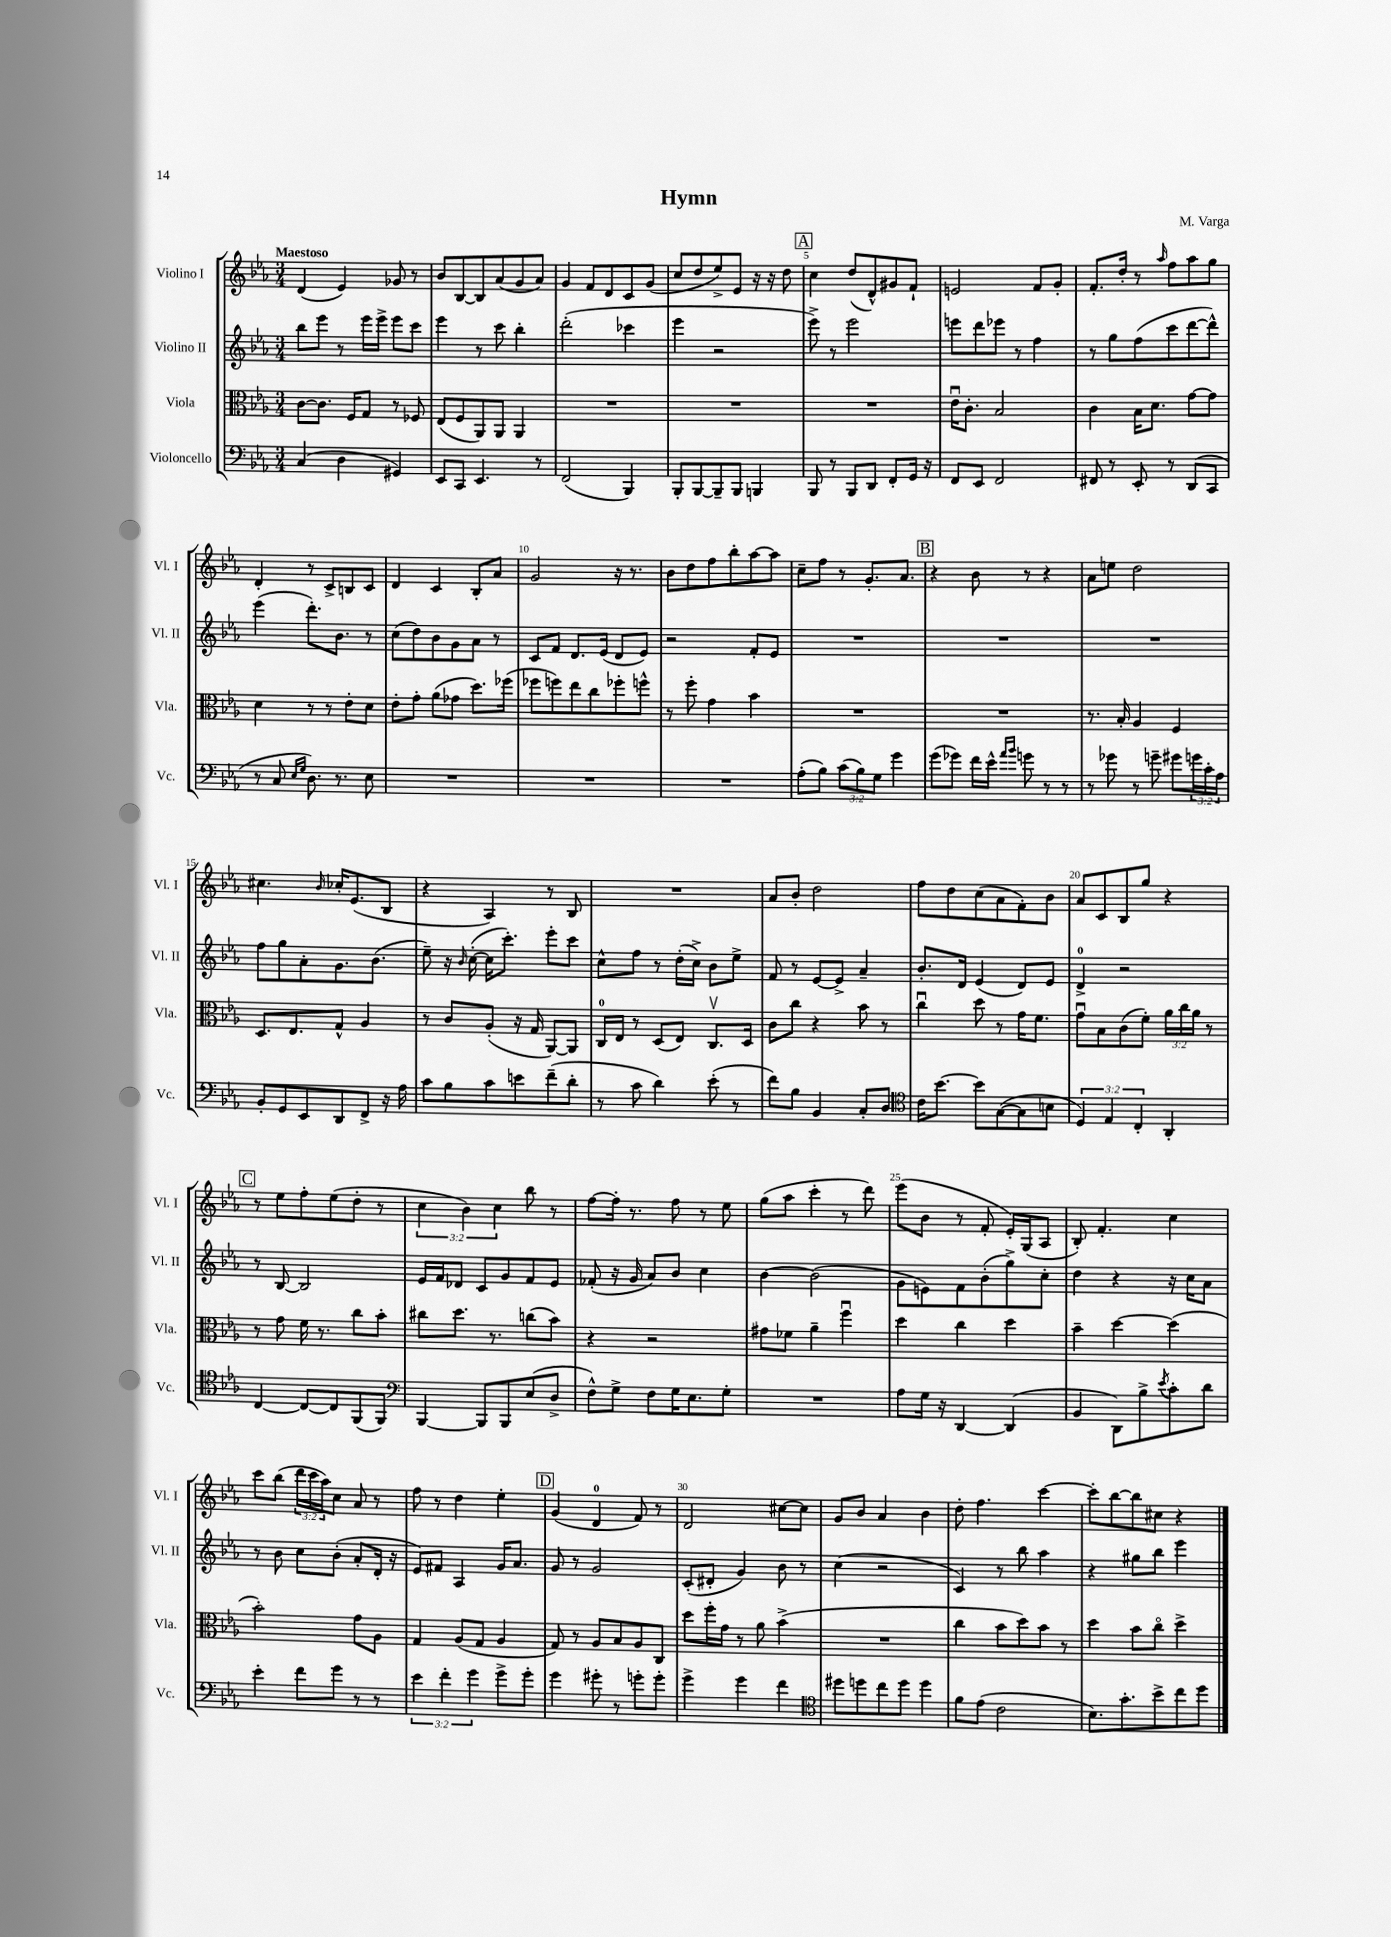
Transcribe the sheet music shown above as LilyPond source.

\header { title = "Hymn" composer = "M. Varga" }
<<
\new StaffGroup <<
\new Staff = "s0" \with { instrumentName = "Violino I" shortInstrumentName = "Vl. I" } {
    \clef treble \key ees \major \numericTimeSignature \time 3/4 \override Staff.TupletNumber.text = #tuplet-number::calc-fraction-text \tempo "Maestoso"
    d'4( ees'4) ges'8 r8 |
    bes'8 bes8~ bes8 aes'8( g'8 aes'8) |
    g'4 f'8 d'8 c'8 g'8( |
    c''8 d''8 ees''8->) ees'8 r16 r16 d''8 |
    \mark \markup { \box "A" } c''4 d''8( d'8-^) gis'8 f'8-! |
    e'2 f'8 g'8-. |
    f'8.-. d''16-. r8 \grace { aes''16 } f''8 aes''8 g''8 |
    d'4-. r8 c'8-> b8 c'8 |
    d'4 c'4 bes8-. aes'8 |
    g'2 r16 r8. |
    bes'8 d''8 f''8 bes''8-. aes''8~ aes''8 |
    c''8-- f''8 r8 g'8.-. aes'8. |
    \mark \markup { \box "B" } r4 bes'8 r8 r4 |
    aes'8 e''8 d''2 |
    cis''4. \grace { bes'16 } ces''16-. ees'8.( bes8 |
    r4 aes4) r8 bes8 |
    R2. |
    aes'8 bes'8-. d''2 |
    f''8 d''8 c''8( aes'8 f'8-.) bes'8 |
    aes'8 c'8 bes8 g''8 r4 |
    \mark \markup { \box "C" } r8 ees''8 f''8-. ees''8( d''8-. r8 |
    \tuplet 3/2 { c''4 bes'4) c''4 } bes''8 r8 |
    f''8~ f''16-. r8. f''8 r8 ees''8 |
    g''8( aes''8 c'''4-. r8 d'''8) |
    ees'''8( bes'8 r8 f'8-. ees'16-.) g16( aes8 |
    bes8-.) f'4.-. c''4 |
    c'''8 bes''8( \tuplet 3/2 { d'''16 c'''16 aes''16) } c''8 aes'8 r8 |
    f''8 r8 d''4 ees''4-. |
    \mark \markup { \box "D" } g'4( d'4-0 f'8) r8 |
    d'2 cis''8~ cis''8 |
    g'8 bes'8 aes'4 bes'4 |
    d''8-. f''4. c'''4~ |
    c'''8-. bes''8~ bes''8 cis''8 r4 \bar "|." |
}
\new Staff = "s1" \with { instrumentName = "Violino II" shortInstrumentName = "Vl. II" } {
    \clef treble \key ees \major \numericTimeSignature \time 3/4
    bes''8 ees'''8 r8 ees'''16 ees'''16-> ees'''8 c'''8 |
    ees'''4 r8 c'''8 bes''4-. |
    d'''2-.( ces'''4 |
    ees'''4 r2 |
    \mark \markup { \box "A" } ees'''8->) r8 ees'''2 |
    e'''8 d'''8 ees'''8 r8 f''4 |
    r8 g''8 f''8( c'''8 d'''8~ d'''8-^) |
    ees'''4( d'''8.-.) bes'8. r8 |
    c''8( d''8) bes'8 g'8 aes'8 r8 |
    c'8 f'8 d'8. ees'16( d'8 ees'8) |
    r2 f'8-. ees'8 |
    R2. |
    \mark \markup { \box "B" } R2. |
    R2. |
    f''8 g''8 aes'8-. g'8. bes'8.( |
    ees''8--) r16 \grace { bes'16 } c''16~-.( c''16 c'''8.-.) ees'''8-. c'''8 |
    c''8-^ f''8 r8 d''16-.( c''16->) bes'8 ees''8-> |
    f'8 r8 ees'8~ ees'8-> aes'4-- |
    bes'8.-. d'16 ees'4( d'8) ees'8 |
    d'4-0-> r2 |
    \mark \markup { \box "C" } r8 bes8~ bes2 |
    ees'16 f'16 des'8 c'8 g'8 f'8 ees'8 |
    fes'8-.( r16 g'16 aes'8) bes'8 c''4 |
    bes'4~ bes'2( |
    g'8 e'8) f'8 bes'8-.( g''8->) c''8-. |
    d''4 r4 r16 c''16 aes'8 |
    r8 bes'8 c''8 bes'8-.( aes'8-. d'16-. r16 |
    ees'8) fis'8 aes4 g'16 aes'8. |
    \mark \markup { \box "D" } g'8 r8 g'2 |
    c'8-.( dis'8-. g'4) bes'8 r8 |
    c''4( r2 |
    c'4) r8 bes''8 aes''4 |
    r4 gis''8 bes''8 ees'''4 \bar "|." |
}
\new Staff = "s2" \with { instrumentName = "Viola" shortInstrumentName = "Vla." } {
    \clef alto \key ees \major \numericTimeSignature \time 3/4 \override Staff.TupletNumber.text = #tuplet-number::calc-fraction-text
    c'8~ c'8. f16 g8 r8 fes8 |
    ees8( f8 aes,8) aes,8 aes,4 |
    R2. |
    R2. |
    \mark \markup { \box "A" } R2. |
    ees'16\downbow c'8.-. bes2 |
    c'4 bes16 d'8. g'8~ g'8 |
    d'4 r8 r8 ees'8-. d'8 |
    ees'8-. g'8-. aes'8( ges'8 d''8.) fes''16( |
    fes''8 f''8) ees''8 c''8 fes''8-. f''8-^ |
    r8 f''8-. g'4 bes'4 |
    R2. |
    \mark \markup { \box "B" } R2. |
    r8. bes16-. aes4 f4 |
    d8. ees8. g8-^ aes4 |
    r8 c'8 aes8-.( r16 g16 aes,8~) aes,8 |
    c16-0 ees16 r8 d8( ees8) c8.\upbow d16 |
    c'8 c''8 r4 bes'8 r8 |
    c''4\downbow d''8 r8 g'16 f'8. |
    g'8\downbow bes8 c'8( f'8-.) \tuplet 3/2 { aes'16 c''16 aes'16 } r8 |
    \mark \markup { \box "C" } r8 g'8 f'16 r8. c''8 bes'8-. |
    cis''8 d''8. r8. c''8( bes'8) |
    r4 r2 |
    gis'8 fes'8 aes'4-- f''4\downbow |
    d''4 c''4 d''4 |
    bes'4-- d''4~ d''4( |
    bes'2-.) g'8 aes8 |
    g4 aes8( g8 aes4 |
    \mark \markup { \box "D" } g8) r8 aes8 bes8 aes8 c8 |
    d''8 f''16-. g'16 r8 aes'8 bes'4->( |
    R2. |
    c''4 bes'8 d''8) bes'8 r8 |
    d''4 bes'8 c''8\flageolet d''4-> \bar "|." |
}
\new Staff = "s3" \with { instrumentName = "Violoncello" shortInstrumentName = "Vc." } {
    \clef bass \key ees \major \numericTimeSignature \time 3/4 \override Staff.TupletNumber.text = #tuplet-number::calc-fraction-text
    c4( d4 gis,4) |
    ees,8 c,8 ees,4. r8 |
    f,2( bes,,4) |
    bes,,8-. bes,,8~ bes,,8-- bes,,8 b,,4 |
    \mark \markup { \box "A" } bes,,8 r8 bes,,8 d,8 f,8-. g,16 r16 |
    f,8 ees,8 f,2 |
    fis,8 r8 ees,8-. r8 d,8( c,8 |
    r8 c8 \grace { ees16 g16 } d8.) r8. ees8 |
    R2. |
    R2. |
    R2. |
    aes8-.( bes8) \tuplet 3/2 { c'8( bes8) g8 } g'4 |
    \mark \markup { \box "B" } g'8( ges'8) f'16 ees'16-^ \grace { aes'16 bes'16 } g'8 r8 r8 |
    r8 ges'8 r8 g'8-- gis'8 \tuplet 3/2 { g'16 c'16-. aes16 } |
    bes,8-. g,8 ees,8 d,8 f,8-> r16 aes16 |
    c'8 bes8 c'8 e'8 f'8--( d'8-. |
    r8 c'8 d'4) ees'8-.( r8 |
    f'8) bes8 bes,4 c8-. d8 |
    \clef tenor c'16 bes'8.~ bes'8 g8~( g8 b8 |
    \tuplet 3/2 { d4) ees4 c4-. } aes,4-. |
    \mark \markup { \box "C" } c4~ c8~ c8 f,8( f,8) |
    \clef bass bes,,4~ bes,,8 bes,,8 ees8( d8-> |
    f8-^) g8-> f8 g16 ees8. g8-. |
    R2. |
    aes8 g16 r16 d,4~ d,4( |
    bes,4 d,8) bes8-> \acciaccatura { ees'8 } c'8-. d'8 |
    ees'4-. f'8 g'8 r8 r8 |
    \tuplet 3/2 { ees'4 f'4-. g'4 } g'8-> g'8-. |
    \mark \markup { \box "D" } g'4 gis'8-. r8 g'8-. g'8-. |
    g'4-> g'4 f'4 |
    \clef tenor dis''8 d''8 c''8 d''8 d''4 |
    f'8 ees'8( c'2 |
    bes8.) g'8.-. bes'8-> c''8 d''8 \bar "|." |
}
>>
>>
\layout { \context { \Score \override BarNumber.break-visibility = ##(#f #t #t) barNumberVisibility = #(every-nth-bar-number-visible 5) } }
